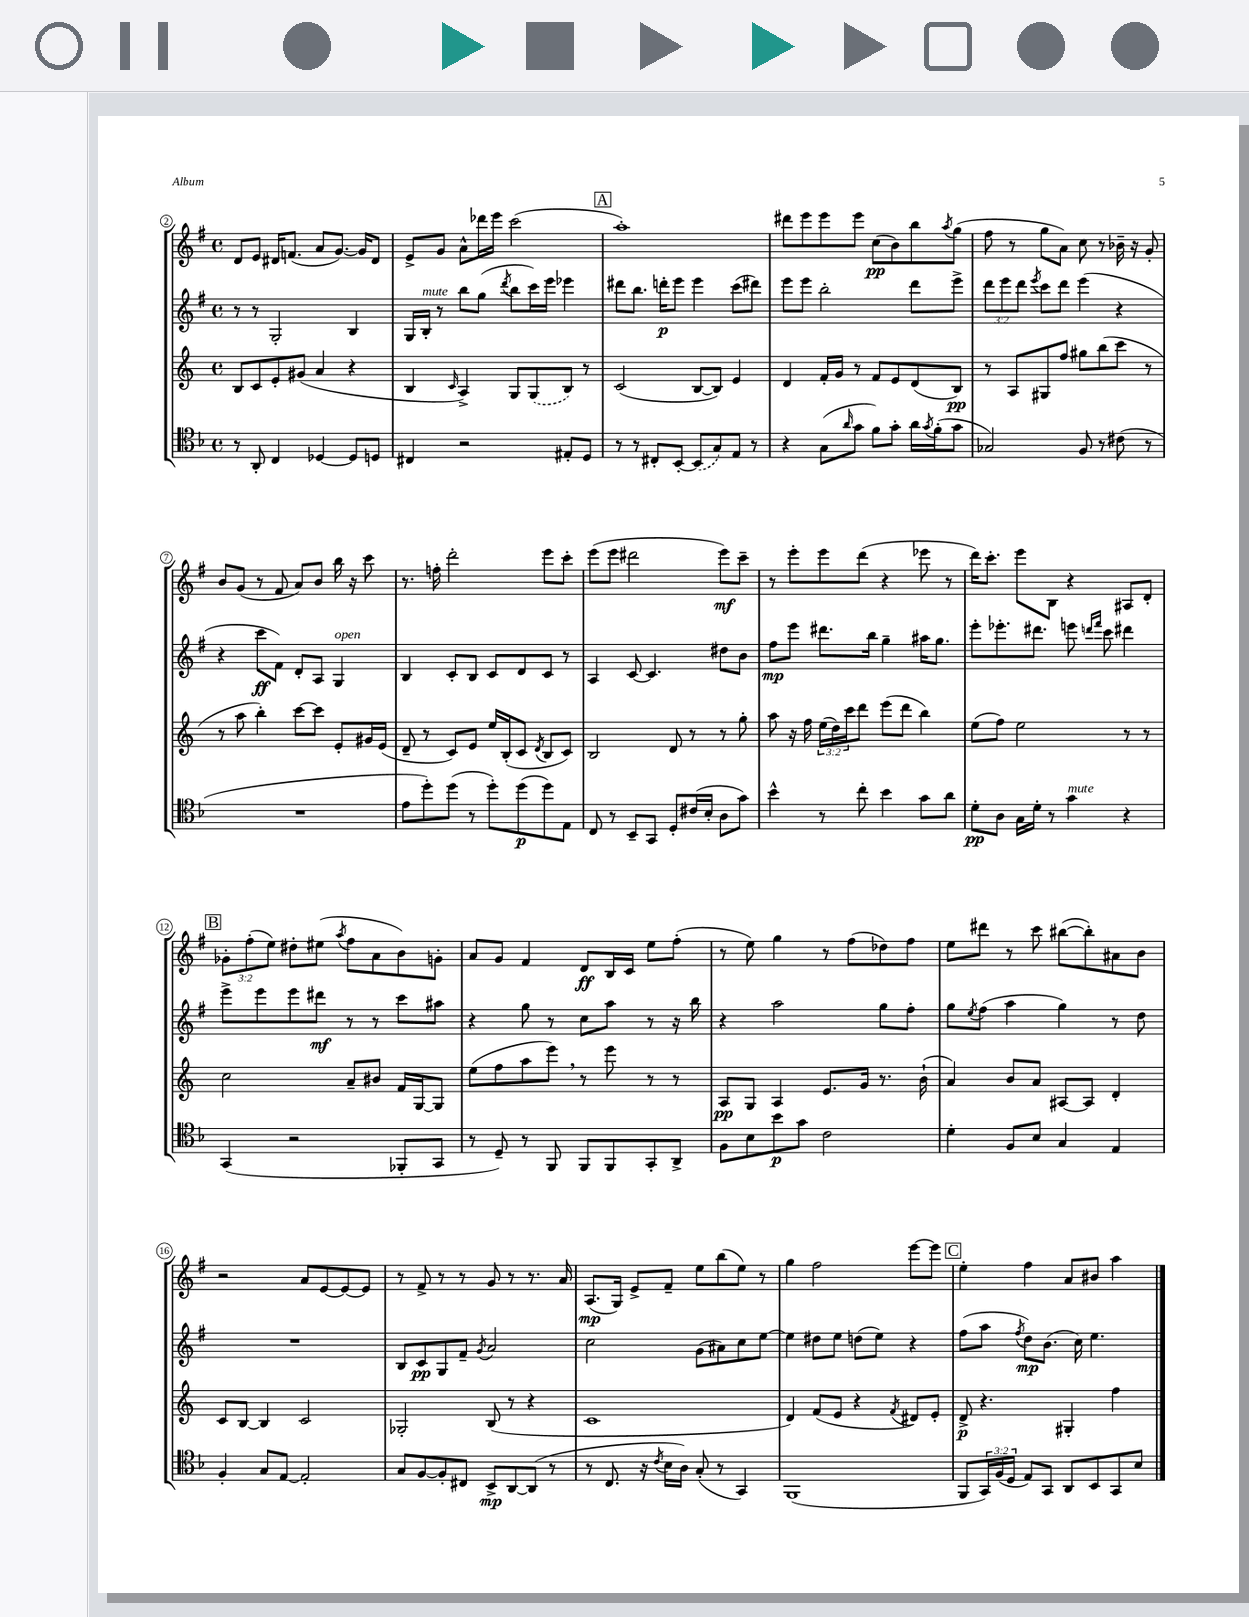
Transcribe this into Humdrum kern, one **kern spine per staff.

**kern	**dynam	**kern	**dynam	**kern	**dynam	**kern	**dynam
*part4	*part4	*part3	*part3	*part2	*part2	*part1	*part1
*staff4	*staff4	*staff3	*staff3	*staff2	*staff2	*staff1	*staff1
*clefC4	*	*clefG2	*	*clefG2	*	*clefG2	*
*k[b-]	*	*k[]	*	*k[f#]	*	*k[f#]	*
*M4/4	*	*M4/4	*	*M4/4	*	*M4/4	*
*met(c)	*	*met(c)	*	*met(c)	*	*met(c)	*
=2	=2	=2	=2	=2	=2	=2	=2
8r	.	8B/L	.	8r	.	8d/L	.
8AA'/	.	8c/	.	8r	.	8e/J	.
4C/	.	8e'/	.	2G'/	.	16d#X/KL	.
.	.	.	.	.	.	(8.fn/J	.
.	.	(8g#X/J	.	.	.	.	.
[4D-X/	.	4a/	.	.	.	8a/L	.
.	.	.	.	.	.	[8.g/J)	.
8D-/L]	.	4r	.	4B/	.	.	.
.	.	.	.	.	.	16g/KL]	.
8Dn/J	.	.	.	.	.	8d#/J	.
=3	=3	=3	=3	=3	=3	=3	=3
4C#X/	.	4B/	.	16G/LL	.	8e^/L	.
!	!	!	!	!LO:TX:a:i:t=mute	!	!	!
.	.	.	.	16B'/JJ	.	.	.
.	.	.	.	8r	.	8g/J	.
.	.	16qqc/	.	.	.	.	.
2r	.	4A^/)	.	8bb\L	.	8a^^\L	.
.	.	.	.	(8gg\J	.	16ddd-X\L	.
.	.	.	.	.	.	16eee\JJ	.
.	.	.	.	8qddd/	.	.	.
.	.	8G/L	.	8bb\L	.	(2ccc\	.
.	.	(8G/	.	16ccc\L)	.	.	.
.	.	.	.	16eee\JJ	.	.	.
8E#X'/L	.	8B/J)	.	4eee-X\	.	.	.
8D/J	.	8r	.	.	.	.	.
!!LO:REH:place=s1:t=A
=4	=4	=4	=4	=4	=4	=4	=4
8r	.	(2c/	.	8ddd#X\L	.	1aa')	.
8r	.	.	.	8.bb\J	.	.	.
8C#X'/L	.	.	.	.	.	.	.
.	.	.	.	16dddn'\KL	p	.	.
[8BB-'/J	.	.	.	8eee\J	.	.	.
(8BB-/L]	.	[8B/L	.	4eee\	.	.	.
8G/)	.	8B/J])	.	.	.	.	.
8E/J	.	4e/	.	(8ccc\L	.	.	.
8r	.	.	.	8ddd#X\J)	.	.	.
=5	=5	=5	=5	=5	=5	=5	=5
4r	.	4d/	.	8eee\L	.	8ddd#X\L	.
.	.	.	.	8eee\J	.	8eee\	.
(8G\L	.	16f'/LL	.	2bb'\	.	8eee\	.
.	.	16g/JJ	.	.	.	.	.
16qqa/	.	.	.	.	.	.	.
8g\J	.	8r	.	.	.	8eee\J	.
8f\L)	.	8f/L	.	.	.	(8cc\L	pp
8g'\J	.	8e/	.	.	.	8b\)	.
16a\LL	.	(8d/	.	8ddd\L	.	8bb\	.
8qg/	.	.	.	.	.	.	.
(16f'\J	.	.	.	.	.	.	.
.	.	.	.	.	.	8qaa/	.
8g\J	.	8B/J)	pp	8eee^\J	.	(8gg\J	.
=6	=6	=6	=6	=6	=6	=6	=6
2G-X/)	.	8r	.	12ddd\L	.	8ff#\	.
.	.	.	.	12eee\	.	.	.
.	.	8A/L	.	.	.	8r	.
.	.	.	.	12ddd\J	.	.	.
.	.	.	.	8qeee/	.	.	.
.	.	8G#X/	.	8ccc\L	.	8gg\L	.
.	.	8ff/J	.	8ddd\J	.	8a\J)	.
8F/	.	8gg#X\L	.	(4eee\	.	8cc\	.
8r	.	(8bb\	.	.	.	8r	.
(8c#X\	.	8ccc\J	.	4r	.	16b-X~\	.
.	.	.	.	.	.	16r	.
8r	.	8r	.	.	.	8g'/	.
!!LO:LB:g=z
=7	=7	=7	=7	=7	=7	=7	=7
1r	.	8r	.	4r	.	8b/L	.
.	.	8aa\	.	.	.	(8g/J	.
.	.	4bb'\)	.	8ccc\L	ff	8r	.
.	.	.	.	8f#\J)	.	8f#/	.
.	.	[8ccc\L	.	8d'/L	.	8a/L)	.
.	.	8ccc\J]	.	8A/J	.	8b/J	.
!	!	!	!	!LO:TX:a:i:t=open	!	!	!
.	.	8e'/L	.	4G/	.	16bb\	.
.	.	.	.	.	.	16r	.
.	.	16g#X/L	.	.	.	8ccc\	.
.	.	(16e/JJ	.	.	.	.	.
=8	=8	=8	=8	=8	=8	=8	=8
8e\L	.	8d~/	.	4B/	.	8.r	.
8dd'\)	.	8r	.	.	.	.	.
.	.	.	.	.	.	16ffn'\	.
(8dd\J	.	8c/L)	.	8c'/L	.	2ddd'\	.
8r	.	8e/J	.	8B/J	.	.	.
8dd'\L)	.	16ee/LL	.	8c/L	.	.	.
.	.	(16B'/J	.	.	.	.	.
(8dd\	p	8c/J	.	8d/	.	.	.
.	.	8qd/	.	.	.	.	.
8dd\)	.	8B/L	.	8c/J	.	8eee\L	.
8E\J	.	8c/J)	.	8r	.	8ccc'\J	.
=9	=9	=9	=9	=9	=9	=9	=9
8C/	.	2B/	.	4A/	.	(8eee\L	.
8r	.	.	.	.	.	8eee\J	.
8BB-~/L	.	.	.	[8c/	.	2ddd#X\	.
8GG/J	.	.	.	4.c/]	.	.	.
8D'/L	.	8d/	.	.	.	.	.
(16c#X/L	.	8r	.	.	.	.	.
16B-'/JJ	.	.	.	.	.	.	.
8A\L	.	8r	.	8dd#X\L	.	8eee\L)	mf
8g\J)	.	8gg'\	.	8b\J	.	8ccc~\J	.
=10	=10	=10	=10	=10	=10	=10	=10
4b-^^\	.	8aa\	.	8ff#\L	mp	8r	.
.	.	16r	.	8eee\J	.	8eee'\L	.
.	.	16ff\	.	.	.	.	.
8r	.	(24ee\LL	.	8.ddd#X\L	.	8eee\	.
.	.	24dd\)	.	.	.	.	.
.	.	24ccc\J	.	.	.	.	.
8cc'\	.	8ddd\J	.	.	.	(8ddd\J	.
.	.	.	.	16bb\Jk	.	.	.
4b-\	.	(8eee\L	.	4gg~\	.	4r	.
.	.	8ddd\J	.	.	.	.	.
8g\L	.	4bb\)	.	16aa#X\KL	.	8eee-X\	.
.	.	.	.	8.gg\J	.	.	.
8a\J	.	.	.	.	.	8r	.
=11	=11	=11	=11	=11	=11	=11	=11
8d'\L	pp	(8ee\L	.	8eee'\L	.	16ddd\KL)	.
.	.	.	.	.	.	8.ccc'\J	.
8A\J	.	8ff\J)	.	8.eee-X'\	.	.	.
16G\LL	.	2ee\	.	.	.	8eee\L	.
16d'\JJ	.	.	.	8.ddd#X\J	.	.	.
8r	.	.	.	.	.	8B\J	.
!LO:TX:a:i:t=mute	!	!	!	!	!	!	!
4g\	.	.	.	8eeen\	.	4r	.
.	.	.	.	16qqdddn/LL	.	.	.
.	.	.	.	16qqfff#/JJ	.	.	.
.	.	.	.	8ccc\	.	.	.
4r	.	8r	.	4ddd#X\	.	8A#X/L	.
.	.	8r	.	.	.	8d'/J	.
!!LO:LB:g=z
!!LO:REH:place=s1:t=B
=12	=12	=12	=12	=12	=12	=12	=12
(4GG/	.	2cc\	.	8eee^\L	.	12g-X'\L	.
.	.	.	.	.	.	(12ff#'\	.
.	.	.	.	8eee\	.	.	.
.	.	.	.	.	.	12ee\J)	.
2r	.	.	.	8eee\	.	8dd#X'\L	.
.	.	.	.	8ddd#X\J	mf	(8ee#X\J	.
.	.	.	.	.	.	8qaa/	.
.	.	8a~/L	.	8r	.	8ff#\L	.
.	.	8b#X/J	.	8r	.	8a\	.
8FF-X'/L	.	16f/LL	.	8ccc\L	.	8b\)	.
.	.	[16G/J	.	.	.	.	.
8GG/J	.	8G/J]	.	8aa#X\J	.	8gn'\J	.
=13	=13	=13	=13	=13	=13	=13	=13
8r	.	(8ee\L	.	4r	.	8a/L	.
8D~/)	.	8ff\	.	.	.	8g/J	.
8r	.	8aa\	.	8gg\	.	4f#/	.
8FF/	.	8eee,\J)	.	8r	.	.	.
8FF/L	.	8r	.	8cc\L	.	8d/L	ff
8FF/	.	8eee\	.	8aa\J	.	16B/L	.
.	.	.	.	.	.	16c/JJ	.
8GG'/	.	8r	.	8r	.	8ee\L	.
8AA^/J	.	8r	.	16r	.	(8ff#'\J	.
.	.	.	.	16bb\	.	.	.
=14	=14	=14	=14	=14	=14	=14	=14
8F\L	.	8A/L	pp	4r	.	8r	.
8B-\	.	8G/J	.	.	.	8ee\)	.
8b-\	p	4A/	.	2aa\	.	4gg\	.
8g\J	.	.	.	.	.	.	.
2c\	.	8.e/L	.	.	.	8r	.
.	.	.	.	.	.	(8ff#\L	.
.	.	16g/Jk	.	.	.	.	.
.	.	8.r	.	8gg\L	.	8dd-X\)	.
.	.	.	.	8ff#'\J	.	8ff#\J	.
.	.	(16b`\	.	.	.	.	.
=15	=15	=15	=15	=15	=15	=15	=15
4d'\	.	4a/)	.	8gg\L	.	8ee\L	.
.	.	.	.	8qee/	.	.	.
.	.	.	.	(8ff#\J	.	8ddd#X\J	.
8F/L	.	8b/L	.	4aa\	.	8r	.
8B-/J	.	8a/J	.	.	.	8ccc\	.
4G/	.	[8A#X/L	.	4gg\)	.	([8bb#X\L	.
.	.	8A#/J]	.	.	.	8bb#'\])	.
4E/	.	4d'/	.	8r	.	8a#X\	.
.	.	.	.	8dd\	.	8b\J	.
!!LO:LB:g=z
=16	=16	=16	=16	=16	=16	=16	=16
4F'/	.	8c/L	.	1r	.	2r	.
.	.	[8B/J	.	.	.	.	.
8G/L	.	4B/]	.	.	.	.	.
[8E/J	.	.	.	.	.	.	.
2E'/]	.	2c/	.	.	.	8a/L	.
.	.	.	.	.	.	[8e/	.
.	.	.	.	.	.	8e/_	.
.	.	.	.	.	.	8e/J]	.
=17	=17	=17	=17	=17	=17	=17	=17
8G/L	.	2G-X'/	.	8B/L	.	8r	.
[8F/	.	.	.	8c/	pp	8f#^/	.
8F'/]	.	.	.	8G/	.	8r	.
8C#X/J	.	.	.	8f#~/J	.	8r	.
.	.	.	.	8qg/	.	.	.
8BB-^/L	mp	(8B/	.	2a/	.	8g/	.
[8AA/	.	8r	.	.	.	8r	.
(8AA/J]	.	4r	.	.	.	8.r	.
8r	.	.	.	.	.	.	.
.	.	.	.	.	.	16a/	.
=18	=18	=18	=18	=18	=18	=18	=18
8r	.	1c	.	2cc\	.	(8.A/L	mp
8.C/	.	.	.	.	.	.	.
.	.	.	.	.	.	16G/Jk)	.
.	.	.	.	.	.	8e^/L	.
16r	.	.	.	.	.	.	.
8qc/	.	.	.	.	.	.	.
16B-\LL	.	.	.	.	.	8f#~/J	.
16A\JJ)	.	.	.	.	.	.	.
(8G'/	.	.	.	(8g\L	.	8ee\L	.
8r	.	.	.	8a#X\)	.	(8bb\	.
4GG/)	.	.	.	8cc\	.	8ee\J)	.
.	.	.	.	[8ee\J	.	8r	.
=19	=19	=19	=19	=19	=19	=19	=19
(1FF	.	4d/)	.	4ee\]	.	4gg\	.
.	.	(8f/L	.	8dd#X\L	.	2ff#\	.
.	.	8e/J	.	8ee\J	.	.	.
.	.	4r	.	(8ddn\L	.	.	.
.	.	.	.	8ee\J)	.	.	.
.	.	8qf/	.	.	.	.	.
.	.	8d#X/L)	.	4r	.	[8eee\L	.
.	.	8e'/J	.	.	.	8eee\J]	.
!!LO:REH:place=s1:t=C
=20	=20	=20	=20	=20	=20	=20	=20
8FF/L	.	8d^/	p	(8ff#\L	.	4ee'\	.
24GG/L)	.	4.r	.	8aa\J	.	.	.
(24F/	.	.	.	.	.	.	.
24D/JJ	.	.	.	.	.	.	.
.	.	.	.	8qff#/	.	.	.
8E/L)	.	.	.	8dd\L)	mp	4ff#\	.
8GG/J	.	.	.	(8.b\J	.	.	.
8AA/L	.	4G#X'/	.	.	.	8a/L	.
.	.	.	.	16cc\)	.	.	.
8BB-/	.	.	.	4.ee\	.	8b#X/J	.
8GG/	.	4ff\	.	.	.	4aa\	.
8B-/J	.	.	.	.	.	.	.
==	==	==	==	==	==	==	==
*-	*-	*-	*-	*-	*-	*-	*-
